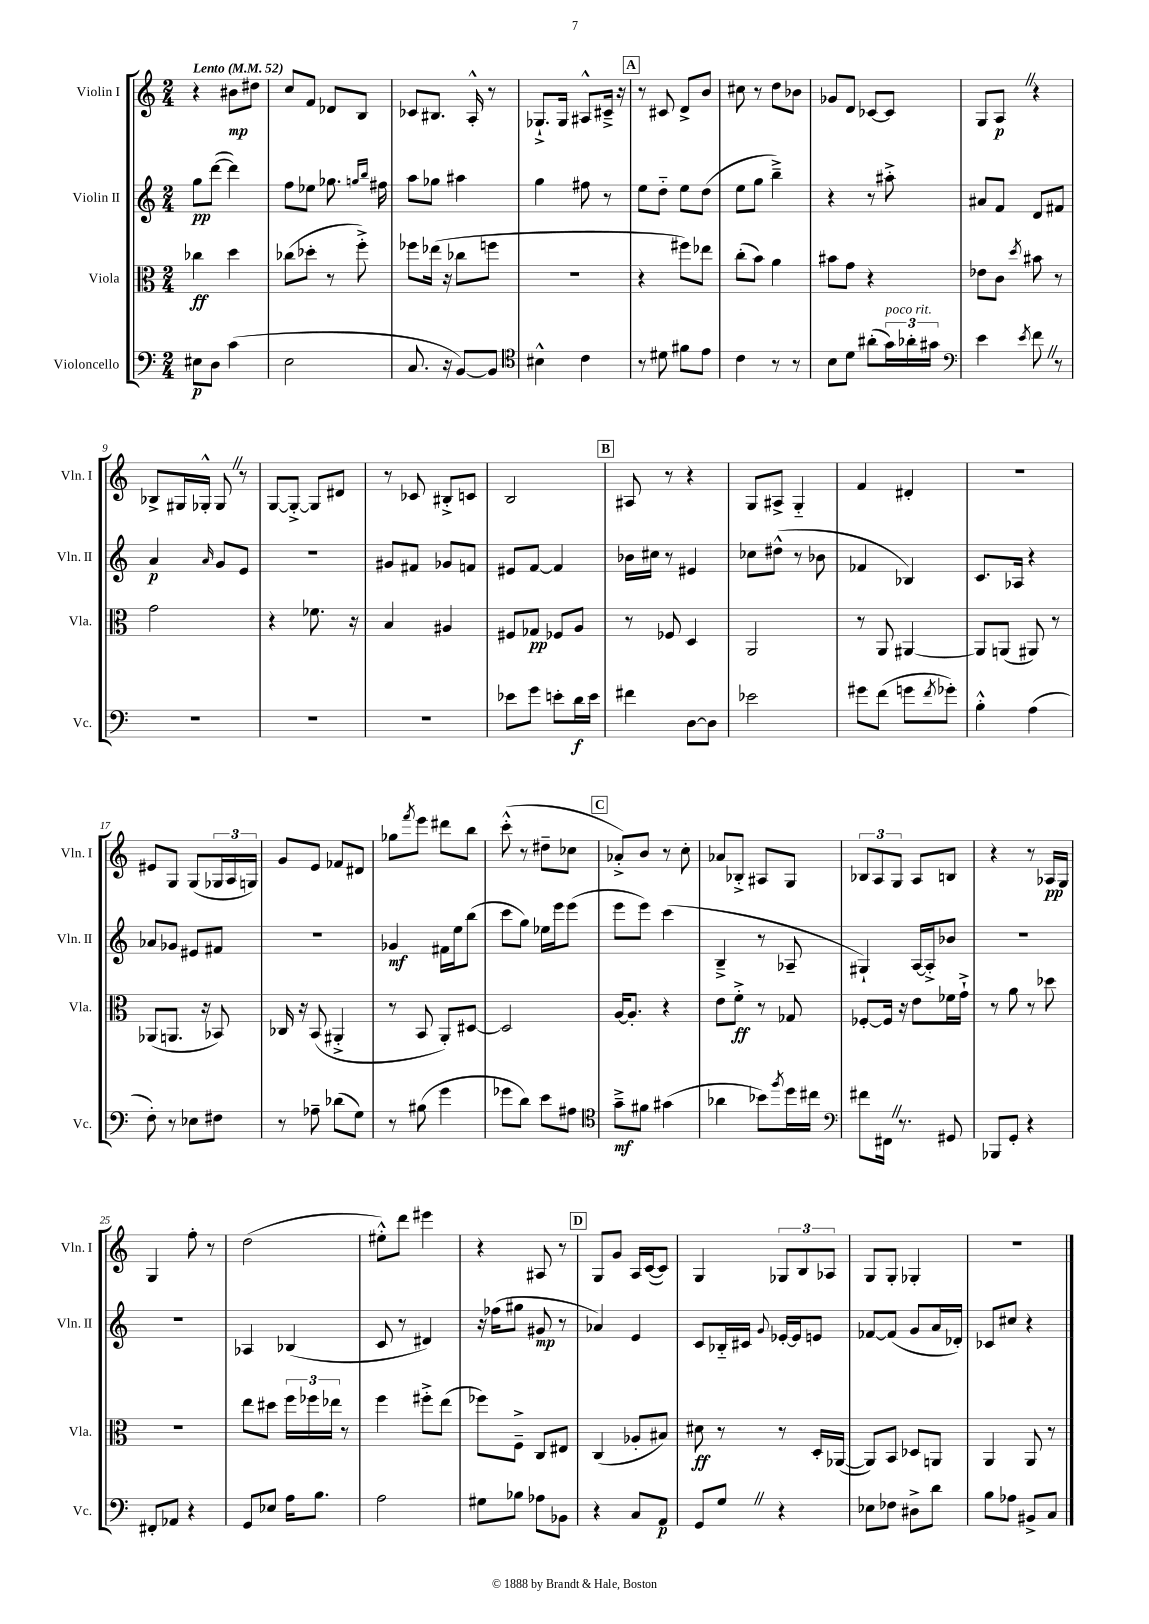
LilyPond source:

<<
\new StaffGroup <<
\new Staff = "s0" \with { instrumentName = "Violin I" shortInstrumentName = "Vln. I" } {
    \clef treble \key c \major \numericTimeSignature \time 2/4 \tempo "Lento" 4 = 52
    r4 bis'8\mp dis''8 |
    c''8 f'8 des'8 b8 |
    ces'8 bis8. a16-.-^ r8 |
    ges8.-!-> ges16 ais8-^ cis'16---> r16 |
    \mark \markup { \box "A" } r8 cis'8 d'8-> b'8 |
    cis''8 r8 d''8 bes'8 |
    ges'8 d'8 ces'8~ ces'8 |
    g8 a8\p \once \override BreathingSign.text = \markup { \musicglyph "scripts.caesura.straight" } \breathe r4 |
    bes8-> gis16 ges16-.-^ ges8 \once \override BreathingSign.text = \markup { \musicglyph "scripts.caesura.straight" } \breathe r8 |
    g8~ g8~-.-> g8 dis'8 |
    r8 ces'8 bis8-.-> c'8 |
    b2 |
    \mark \markup { \box "B" } ais8 r8 r4 |
    g8 ais8-> g4-_ |
    f'4 dis'4-. |
    r2 |
    eis'8 g8 g8( \tuplet 3/2 { ges16 a16 g16) } |
    g'8 e'8 fes'8 dis'8 |
    ges''8 \acciaccatura { f'''8 } e'''8 dis'''8 b''8 |
    c'''8-.-^( r8 dis''8-- ces''8 |
    \mark \markup { \box "C" } aes'8-.->) b'8 r8 c''8-. |
    aes'8 bes8-.-> ais8 g8 |
    \tuplet 3/2 { bes8 a8 g8 } a8 b8 |
    r4 r8 aes16\pp g16 |
    g4 f''8-. r8 |
    d''2( |
    eis''8-.-^) d'''8 eis'''4 |
    r4 ais8 r8 |
    \mark \markup { \box "D" } g8 g'8 a16 c'16~( c'8) |
    g4 \tuplet 3/2 { ges8 b8 aes8 } |
    g8 g8-. ges4-. |
    r2 \bar "|." |
}
\new Staff = "s1" \with { instrumentName = "Violin II" shortInstrumentName = "Vln. II" } {
    \clef treble \key c \major \numericTimeSignature \time 2/4
    g''8\pp d'''8~( d'''4) |
    f''8 ees''8 ges''8. \grace { g''16 b''16 } fis''16 |
    a''8 ges''8 ais''4 |
    g''4 fis''8 r8 |
    \mark \markup { \box "A" } e''8 d''8-_ e''8 d''8( |
    e''8 g''8 b''4--->) |
    r4 r8 ais''8-.-> |
    ais'8 f'8 d'8 fis'8 |
    a'4\p \grace { a'16 } g'8 e'8 |
    r2 |
    gis'8 fis'8 ges'8 f'8 |
    eis'8 f'8~ f'4 |
    \mark \markup { \box "B" } bes'16 cis''16 r8 eis'4 |
    ces''8 dis''8-^( r8 bes'8 |
    fes'4 bes4) |
    c'8. aes16 r4 |
    aes'8 ges'8 eis'8 fis'8 |
    R2 |
    ges'4\mf fis'16 e''16 b''8( |
    c'''8 g''8) ees''16 e'''16 e'''8( |
    \mark \markup { \box "C" } e'''8 e'''8) c'''4( |
    b4---> r8 aes8-- |
    gis4-!) a16~ a16-.-> bes'8 |
    R2 |
    R2 |
    aes4 bes4( |
    c'8 r8 dis'4) |
    r16 fes''16( gis''8 gis'8\mp r8 |
    \mark \markup { \box "D" } aes'4) e'4 |
    c'8 bes16-_ cis'16 \appoggiatura { g'8 } ees'16~-. ees'16 e'8 |
    fes'8~ fes'8( g'8 a'16 des'16-.) |
    ces'8 cis''8 r4 \bar "|." |
}
\new Staff = "s2" \with { instrumentName = "Viola" shortInstrumentName = "Vla." } {
    \clef alto \key c \major \numericTimeSignature \time 2/4
    ces''4\ff d''4 |
    ces''8( des''8-. r8 f''8-.->) |
    fes''8 ees''16( r16 ces''8 f''8 |
    r2 |
    \mark \markup { \box "A" } r4 fis''8) ees''8 |
    c''8-.( b'8) a'4 |
    bis'8 g'8 r4 |
    ees'8 c'8 \acciaccatura { d''8 } bis'8 r8 |
    g'2 |
    r4 fes'8. r16 |
    b4 ais4 |
    fis8 ges8\pp fes8 a8 |
    \mark \markup { \box "B" } r8 fes8 d4 |
    a,2 |
    r8 a,8 ais,4~ |
    ais,8 a,8( ais,8) r8 |
    aes,8( a,8. r16 bes,8) |
    ces16 r16 b,8( ais,4-.-> |
    r8 b,8 a,8-.) dis8~ |
    dis2 |
    \mark \markup { \box "C" } a16~ a8.-. r4 |
    e'8 f'8-.->\ff r8 ges8 |
    fes8~-. fes16 r16 e'8 fes'16 g'16-!-> |
    r8 a'8 r8 des''8 |
    R2 |
    e''8 dis''8 \tuplet 3/2 { f''16 fes''16 ees''16 } r8 |
    f''4 fis''8-.-> e''8( |
    fes''8) f8---> c8 eis8 |
    \mark \markup { \box "D" } c4( aes8-. bis8) |
    dis'8\ff r8 r8 d16-. aes,16~( |
    aes,8) b,8 des8 a,8 |
    a,4 a,8 r8 \bar "|." |
}
\new Staff = "s3" \with { instrumentName = "Violoncello" shortInstrumentName = "Vc." } {
    \clef bass \key c \major \numericTimeSignature \time 2/4
    eis8\p d8 c'4( |
    e2 |
    c8. r16 b,8~) b,8 |
    \clef tenor bis4-^ c'4 |
    \mark \markup { \box "A" } r8 dis'8 fis'8 e'8 |
    c'4 r8 r8 |
    b8 d'8 ais'8-.( \tuplet 3/2 { g'16^\markup { \italic "poco rit." }) aes'16-. gis'16 } |
    \clef bass e'4 \acciaccatura { e'8 } f'8 \once \override BreathingSign.text = \markup { \musicglyph "scripts.caesura.straight" } \breathe r8 |
    R2 |
    R2 |
    R2 |
    ees'8 g'8 e'8-. d'16\f e'16 |
    \mark \markup { \box "B" } fis'4 d8~ d8 |
    ees'2 |
    gis'8 f'8( g'8 \acciaccatura { f'8 } ges'8-.) |
    b4-.-^ a4( |
    f8-.) r8 ees8 fis8 |
    r8 aes8-- des'8( g8) |
    r8 bis8( g'4 |
    ges'8 d'8) e'8 ais8 |
    \mark \markup { \box "C" } \clef tenor g'8--->\mf fis'8 gis'4( |
    aes'4 bes'8) \acciaccatura { f''8 } d''16 cis''16 |
    \clef bass fis'8 fis,16 \once \override BreathingSign.text = \markup { \musicglyph "scripts.caesura.straight" } \breathe r8. gis,8 |
    bes,,8 g,8-. r4 |
    fis,8-. aes,8 r4 |
    g,8 ees8 a16 b8. |
    a2 |
    gis8 bes8 aes8 bes,8 |
    \mark \markup { \box "D" } r4 c8 a,8\p |
    g,8 g8 \once \override BreathingSign.text = \markup { \musicglyph "scripts.caesura.straight" } \breathe r4 |
    ees8 fes8 dis8-> d'8 |
    b8 aes8 bis,8-> c8 \bar "|." |
}
>>
>>
